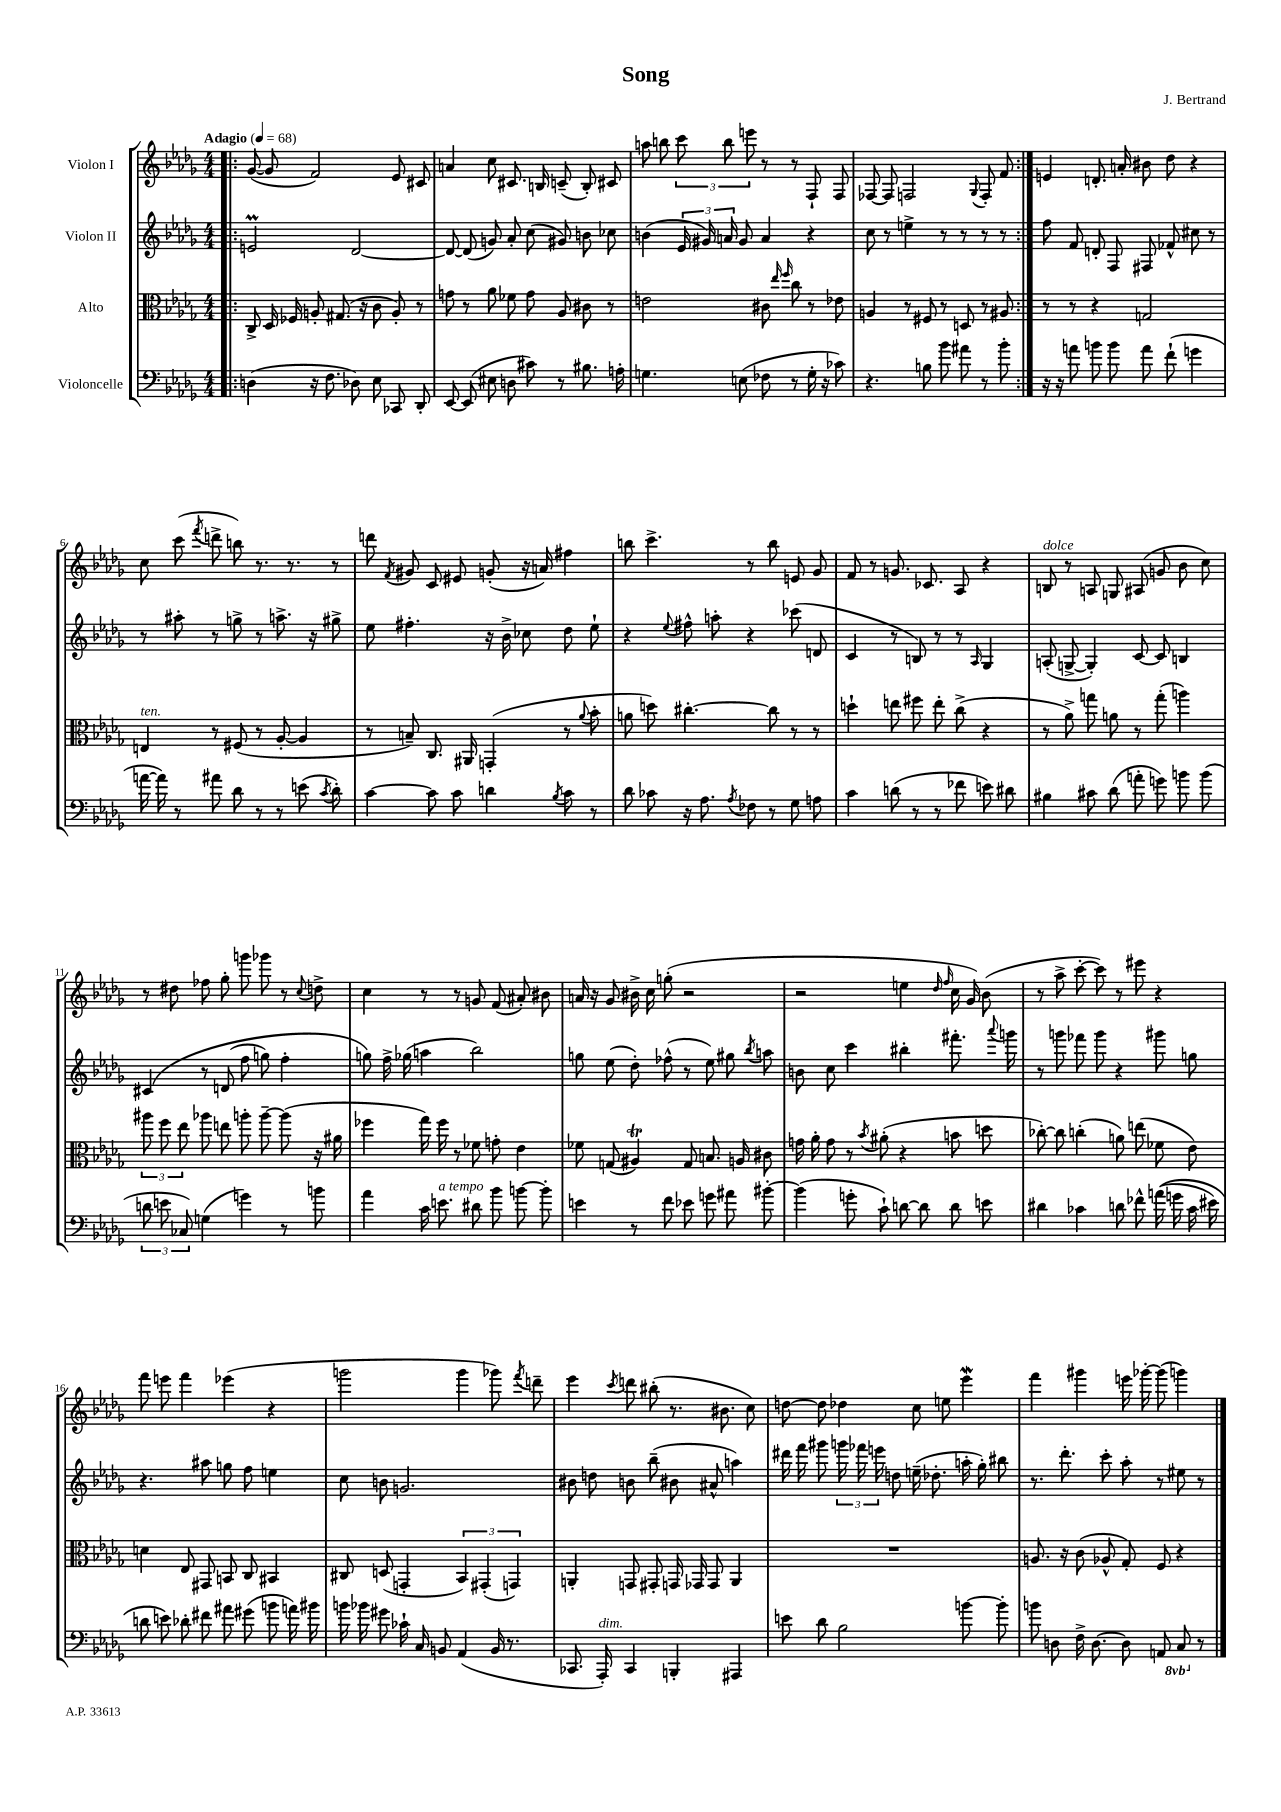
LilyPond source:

\header { title = "Song" composer = "J. Bertrand" }
<<
\new StaffGroup <<
\new Staff = "s0" \with { instrumentName = "Violon I" } {
    \clef treble \key des \major \numericTimeSignature \time 4/4 \tempo "Adagio" 4 = 68
    \autoBeamOff \repeat volta 2 { \bar ".|:" ges'8~( ges'8 f'2) ees'8 cis'8 |
    a'4 c''8 cis'8. b16 c'8--( b8-.) cis'8 |
    a''8 b''8 \tuplet 3/2 { c'''8 b''8 e'''8 } r8 r8 f8-! f8 |
    fes8~ fes8 f2 \appoggiatura { ges8 } f8-. f'8 | }
    e'4 d'8.-. a'16-. bis'8 des''8 r4 |
    c''8 c'''8( \acciaccatura { f'''8 } d'''8-> b''8) r8. r8. r8 |
    d'''8 \acciaccatura { f'8 } gis'8 c'8 eis'8 g'8-.( r16 a'16) fis''4 |
    b''8 c'''4.-> r8 b''8 e'8 ges'8 |
    f'8 r8 g'8. ces'8. aes8 r4 |
    b8^\markup { \italic "dolce" } r8 a8 g8 ais8( g'8 bes'8 c''8) |
    r8 dis''8 fes''8 ges''8-. g'''8 ges'''8 r8 \appoggiatura { c''8 } d''8-> |
    c''4 r8 r8 g'8 f'8( ais'8-.) bis'8 |
    a'16 r16 ges'8 bis'16-> c''16 g''8-.( r2 |
    r2 e''4 \grace { des''16 f''16 } c''16 ges'16) bes'8( |
    r8 aes''8-> c'''8~-. c'''8) r8 eis'''8 r4 |
    f'''8 e'''8 f'''4 ees'''4( r4 |
    g'''2 g'''4 ges'''8) \acciaccatura { f'''8 } d'''8-- |
    ees'''4 \acciaccatura { c'''8 } d'''8 bis''8-.( r8. bis'8. c''8) |
    d''8~ d''8 des''4 c''8 e''8 ees'''4\mordent |
    f'''4 gis'''4 e'''16 ges'''16~-. ges'''8( g'''4) \bar "|." |
}
\new Staff = "s1" \with { instrumentName = "Violon II" } {
    \clef treble \key des \major \numericTimeSignature \time 4/4
    \autoBeamOff \repeat volta 2 { \bar ".|:" e'2\prall des'2~ |
    des'8~ des'8( g'8) aes'8-. c''8( gis'8) b'8 ces''8 |
    b'4( \tuplet 3/2 { ees'16 gis'16) a'16 } gis'8 a'4 r4 |
    c''8 r8 e''4-> r8 r8 r8 r8 | }
    f''8 f'8 d'8-. f8 fis8 fes'8-^ cis''8 r8 |
    r8 ais''8-. r8 g''8-> r8 a''8.-> r16 gis''8-> |
    ees''8 fis''4.-. r16 bes'16-> ces''8 des''8 ees''8-! |
    r4 \appoggiatura { ees''8 } fis''8-^ a''8-. r4 ces'''8( d'8 |
    c'4 r8 b8) r8 r8 \grace { aes16 } ges4 |
    a8-.( g8~-> g4-.) c'8~ c'8 b4 |
    cis'4\( r8 d'8( f''8 g''8) f''4-. |
    g''8\) f''16-> ges''16( a''4 bes''2) |
    g''8 ees''8( des''8-.) fes''8-^( r8 ees''8) gis''8 \acciaccatura { bes''8 } a''8 |
    b'8 c''8 c'''4 bis''4-. fis'''8.-. \appoggiatura { aes'''8 } g'''16 |
    r8 g'''8 fes'''8 g'''8 r4 gis'''8 g''8 |
    r4. ais''8 g''8 f''8 e''4 |
    c''8 b'8 g'2. |
    bis'8 d''8 b'8 bes''8--( bis'8 ais'8-^ a''4) |
    dis'''16 f'''16 gis'''8 \tuplet 3/2 { g'''16 fes'''16 e'''16 } d''8 e''16--( des''8.-. a''16-. ges''16-.) bis''8 |
    r8. des'''8.-. c'''8-. aes''8-. r8 eis''8 r8 \bar "|." |
}
\new Staff = "s2" \with { instrumentName = "Alto" } {
    \clef alto \key des \major \numericTimeSignature \time 4/4
    \autoBeamOff \repeat volta 2 { \bar ".|:" c8-> des16 fes16 a8-. gis8.( r16 c'8 a8-.) r8 |
    g'8 r8 aes'8 fes'8 g'8 aes8 cis'8 r8 |
    e'2 cis'8 \grace { ees''16 f''16 } c''8 r8 ees'8 |
    a4 r8 fis8 r8 d8 r8 ais8 | }
    r8 r8 r4 g2 |
    e4^\markup { \italic "ten." } r8 fis8( r8 aes8~-. aes4 |
    r8 b8--) c8. ais,16 g,4-.( r8 \appoggiatura { aes'8 } bes'8-. |
    a'8 d''8) cis''4.~-. cis''8 r8 r8 |
    d''4-! e''8 fis''8 e''8-. c''8->( r4 |
    r8 aes'8->) g''8 a'8 r8 g''8-.( a''4) |
    \tuplet 3/2 { ais''8 f''8 ees''8 } aes''8 e''8 a''8-. a''8~-- a''8( r16 ais'16 |
    fes''4 ges''16) fes''16 r8 fes'8 g'8-. ees'4 |
    fes'8 g8( ais4\trill) g8 b8. a16 cis'8 |
    g'16 aes'16-. g'8 r8 \acciaccatura { bes'8 } ais'8-.( r4 b'8 d''8 |
    ces''8~-.) ces''8 c''4-.( a'8) e''8( fes'8 ees'8) |
    d'4 ees8 gis,8 b,8 c8 bis,4 |
    cis8 d8( g,4-. \tuplet 3/2 { bes,4) gis,4-.( g,4) } |
    a,4-. g,8 gis,8-. g,16 ges,16 ges,8 a,4 |
    R1 |
    a8. r16 c'8( aes8-^ ges8-.) f8 r4 \bar "|." |
}
\new Staff = "s3" \with { instrumentName = "Violoncelle" } {
    \clef bass \key des \major \numericTimeSignature \time 4/4 \set Staff.ottavationMarkups = #ottavation-simple-ordinals
    \autoBeamOff \repeat volta 2 { \bar ".|:" d4( r16 f8. des8) ees8 ces,8 des,8-. |
    ees,8~ ees,8( eis8 d8 cis'8) r8 bis8. a16-. |
    g4. e8( fes8 r8 g16-. r16 ces'8) |
    r4. b8 bes'8 ais'8 r8 bes'8-. | }
    r16 r16 a'8 b'8 b'8 a'8 f'8-!( g'4 |
    a'16~ a'16) r8 ais'8 des'8 r8 r8 e'8( \acciaccatura { c'8 } des'8-.) |
    c'4~ c'8 c'8 d'4 \acciaccatura { bes8 } c'8 r8 |
    des'8 ces'8 r16 aes8. \acciaccatura { aes8 } fes8 r8 ges8 a8 |
    c'4 d'8( r8 r8 fes'8 e'8) dis'8 |
    bis4 cis'8 des'8( a'8-. g'8) b'8 b'8( |
    \tuplet 3/2 { d'8 e'8 ces8) } g4( g'4) r8 b'8 |
    aes'4 c'16 e'8.^\markup { \italic "a tempo" } dis'8 bes'8 b'8~ b'8-. |
    e'4 r8 f'8 ees'8 g'8 ais'8 bis'8~-. |
    bis'4( g'8-. c'8-!) d'8~ d'8 d'8 e'8 |
    dis'4 ces'4 d'8 fes'8-^ a'16(\( g'16 ces'16 eis'16) |
    d'8 e'8\) des'8-. fis'8 ais'8 gis'8( b'8 a'16) bis'16 |
    b'16 bes'16 gis'8 ces'16-! c16 b,8 aes,4( b,16 r8. |
    ces,8. aes,,16-.^\markup { \italic "dim." }) ces,4 b,,4-. ais,,4 |
    e'8 des'8 bes2 b'8~ b'8-. |
    b'8 d8 f16-> d8.~ d8 a,8 \ottava #-1 c,8 \ottava #0 r8 \bar "|." |
}
>>
>>
